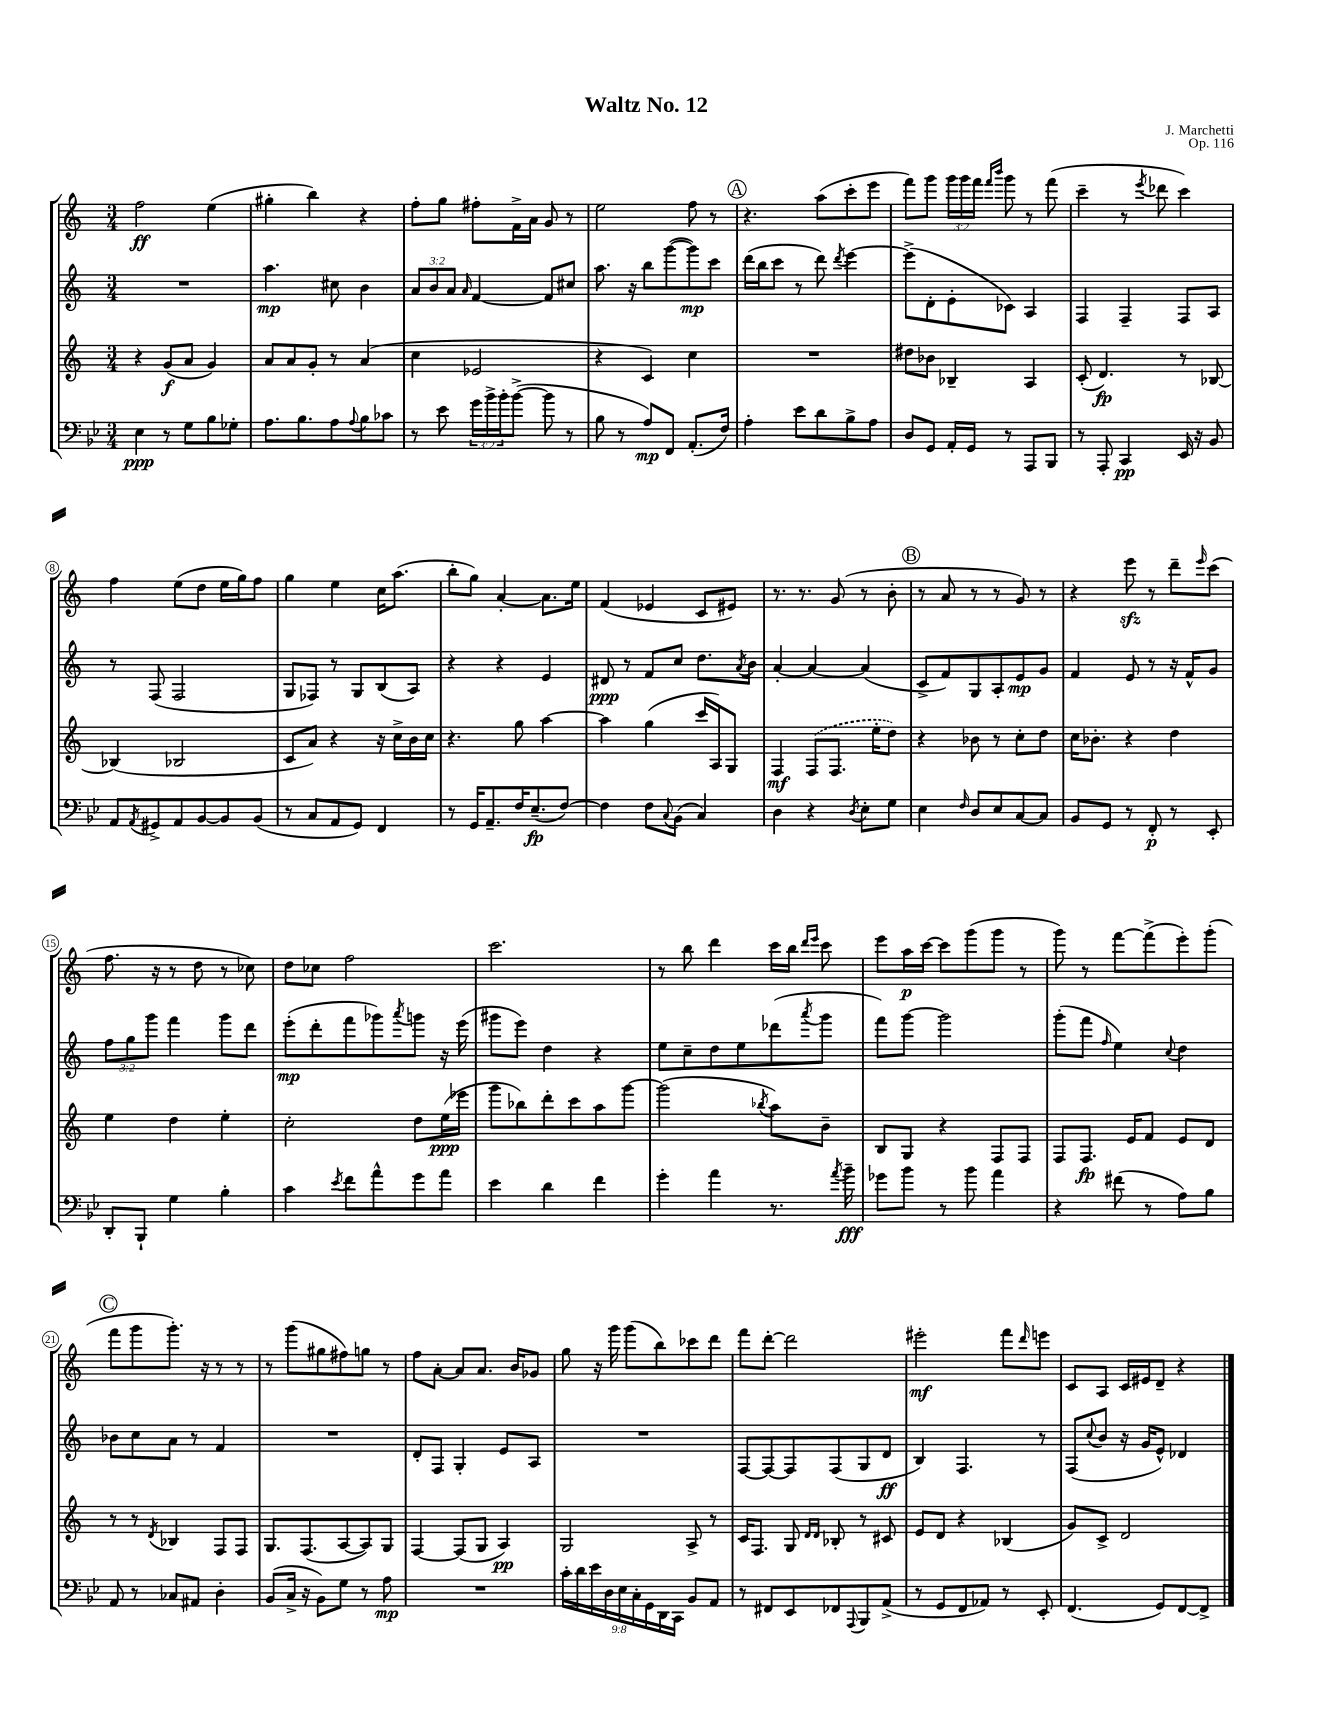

**kern	**kern	**kern	**kern
*staff4	*staff3	*staff2	*staff1
*clefF4	*clefG2	*clefG2	*clefG2
*k[b-e-]	*k[]	*k[]	*k[]
*M3/4	*M3/4	*M3/4	*M3/4
4E-	4r	2.r	2ff
8r	(8g	.	.
8G	8a	.	.
8B-	4g)	.	(4ee
8G-'	.	.	.
=	=	=	=
8.A	8a	4.aa	4gg#'
.	8a	.	.
8.B-	.	.	.
.	8g'	.	4bb)
8A	8r	8cc#	.
8qqA	.	.	.
8B-	(4a	4b	4r
8c-	.	.	.
=	=	=	=
8r	4cc	12a	8ff'
.	.	12b	.
8e-	.	.	8gg
.	.	12a	.
.	.	16qqa	.
24g	2e-	[4f	8ff#'
24b-^	.	.	.
24b-'	.	.	.
([8b-^	.	.	16f^
.	.	.	16a
8b-]	.	8f]	8g
8r	.	8cc#	8r
=	=	=	=
8B-	4r	8.aa	2ee
8r	.	.	.
.	.	16r	.
8A)	4c)	8bb	.
8FF	.	([8ggg	.
(8.AA'	4cc	8ggg])	8ff
.	.	8ccc	8r
16F)	.	.	.
=	=	=	=
4A'	2.r	(16ddd	4.r
.	.	16bb	.
.	.	8ccc	.
8e-	.	8r	.
8d	.	8ddd)	(8aa
.	.	8qddd	.
8B-^	.	[4eee	8ccc'
8A	.	.	8eee
=	=	=	=
8D	8dd#	(8eee^]	8fff)
8GG	8b-	8d'	8ggg
16AA'	4B-~	8e'	24ggg
.	.	.	24ggg
16GG	.	.	.
.	.	.	24fff
.	.	.	16qqfff
.	.	.	16qqbbb
8r	.	8c-)	8ggg
8AAA	4A	4A	8r
8BBB-	.	.	(8fff
=	=	=	=
8r	(8c'	4F	4ccc~
8AAA'	4.d)	.	.
4CC	.	4F~	8r
.	.	.	8qeee
.	.	.	8ddd-
16EE-	8r	8F	4ccc)
16r	.	.	.
8BB-	[8B-	8A	.
=	=	=	=
8AA	(4B-]	8r	4ff
8qAA	.	.	.
8GG#^	.	(8F	.
8AA	2B-	2F	(8ee
[8BB-	.	.	8dd
8BB-]	.	.	16ee
.	.	.	16gg)
(8BB-	.	.	8ff
=	=	=	=
8r	8c	8G	4gg
8C	8a)	8F-)	.
8AA	4r	8r	4ee
8GG)	.	8G	.
4FF	16r	(8B	16cc
.	16cc^	.	(8.aa
.	16b	8A)	.
.	16cc	.	.
=	=	=	=
8r	4.r	4r	8bb'
16GG	.	.	8gg)
8.AA~	.	.	.
.	.	4r	[4a'
16F	8gg	.	.
(8.E-~	.	.	.
.	[4aa	4e	8.a]
[8F)	.	.	.
.	.	.	16ee
=	=	=	=
4F]	4aa]	8d#	(4f
.	.	8r	.
8F	(4gg	8f	4e-
8qqC	.	.	.
(8BB-	.	8cc	.
4C)	16ccc	8.dd	8c
.	16A)	.	.
.	8G	.	8e#)
.	.	8qa	.
.	.	16b	.
=	=	=	=
4D	4F	[4a'	8.r
.	.	.	8.r
4r	(8F	4a_	.
.	8.F	.	(8g
8qD	.	.	.
8E-'	.	(4a]	8r
.	16ee'	.	.
8G	8dd)	.	8b'
=	=	=	=
4E-	4r	8c^	8r
.	.	8f)	8a
16qqF	.	.	.
8D	8b-	8G	8r
8E-	8r	8A'	8r
[8C	8cc'	8e	8g)
8C]	8dd	8g	8r
=	=	=	=
8BB-	16cc	4f	4r
.	8.b-'	.	.
8GG	.	.	.
8r	4r	8e	8eee
8FF'	.	8r	8r
8r	4dd	16r	8ddd~
.	.	16f^^	.
.	.	.	16qqeee
8EE-'	.	8g	(8ccc
=	=	=	=
8DD'	4ee	12ff	8.ff
.	.	12gg	.
8BBB-`	.	.	.
.	.	12ggg	.
.	.	.	16r
4G	4dd	4fff	8r
.	.	.	8dd
4B-'	4ee'	8ggg	8r
.	.	8ddd	8cc-)
=	=	=	=
4c	2cc'	(8eee'	8dd
.	.	8ddd'	8cc-
8qe-	.	.	.
8f	.	8fff	2ff
8a^^	.	8ggg-)	.
.	.	8qaaa	.
8g	8dd	8ggg	.
8a	(16ee	16r	.
.	16eee-	(16eee	.
=	=	=	=
4e-	8ggg	8ggg#	2.ccc
.	8bb-)	8eee)	.
4d	8ddd'	4dd	.
.	8ccc	.	.
4f	8aa	4r	.
.	[8ggg	.	.
=	=	=	=
4g'	(2ggg]	8ee	8r
.	.	8cc~	8bb
4a	.	8dd	4ddd
.	.	8ee	.
.	8qbb-	.	.
8.r	8aa)	(8ddd-	16ccc
.	.	.	16bb
.	.	.	16qqddd
.	.	8qaaa	16qqeee
.	8b~	8ggg	8ccc
8qa	.	.	.
16b-~	.	.	.
=	=	=	=
8g-	8B	8fff)	8eee
8b-	8G	[8ggg	16aa
.	.	.	[16ccc
8r	4r	2ggg]	8ccc]
8b-	.	.	(8ggg
4a	8F	.	8ggg
.	8F	.	8r
=	=	=	=
4r	8F	(8ggg'	8ggg)
.	8.F	8fff	8r
.	.	16qqff	.
(8f#	.	4ee)	[8fff
.	16e	.	.
8r	8f	.	(8fff^]
.	.	8qqcc	.
8A)	8e	4dd	8eee')
8B-	8d	.	(8ggg'
=	=	=	=
8AA	8r	8b-	8fff
8r	8r	8cc	8ggg
.	8qd	.	.
8C-	4B-	8a	8.ggg')
8AA#	.	8r	.
.	.	.	16r
4D'	8F	4f	8r
.	8F	.	8r
=	=	=	=
(8BB-	8.G	2.r	8r
16C^	.	.	(8ggg
16r	(8.F	.	.
8BB-)	.	.	8gg#
8G	[8A	.	8ff#)
8r	8A])	.	8gg
8A	8G	.	8r
=	=	=	=
2.r	[4F	8d'	8ff
.	.	8F	[8a'
.	(8F]	4G'	8a]
.	8G	.	8.a
.	4A)	8e	.
.	.	.	16b
.	.	8A	8g-
=	=	=	=
18c'	2G	2.r	8gg
18d	.	.	.
18e-	.	.	.
.	.	.	16r
18D	.	.	.
.	.	.	16ggg
18E-	.	.	.
.	.	.	(8ggg
18C'	.	.	.
18GG	.	.	.
.	.	.	8bb)
18DD	.	.	.
18CC	.	.	.
8BB-	8A^	.	8ccc-
8AA	8r	.	8ddd
=	=	=	=
8r	16c	[8F	8fff
.	8.F	.	.
8FF#	.	8F_	[8ddd'
8EE-	8G	8F]	2ddd]
.	16qqd	.	.
.	16qqd	.	.
8FF-	8B-'	(8F	.
8qqAAA	.	.	.
8BBB-	8r	8G	.
(8AA^	8c#	8d	.
=	=	=	=
8r	8e	4B)	2eee#'
8GG	8d	.	.
8FF	4r	4.F	.
8AA-)	.	.	.
8r	(4B-	.	8fff
.	.	.	16qqddd
8EE-'	.	8r	8eee
=	=	=	=
(4.FF	8g)	(8F	8c
.	.	8qqcc	.
.	8c^	8b	8A
.	2d	16r	16c
.	.	16g	16e#
8GG)	.	8e^^)	8d~
[8FF	.	4d-	4r
8FF^]	.	.	.
==	==	==	==
*-	*-	*-	*-
